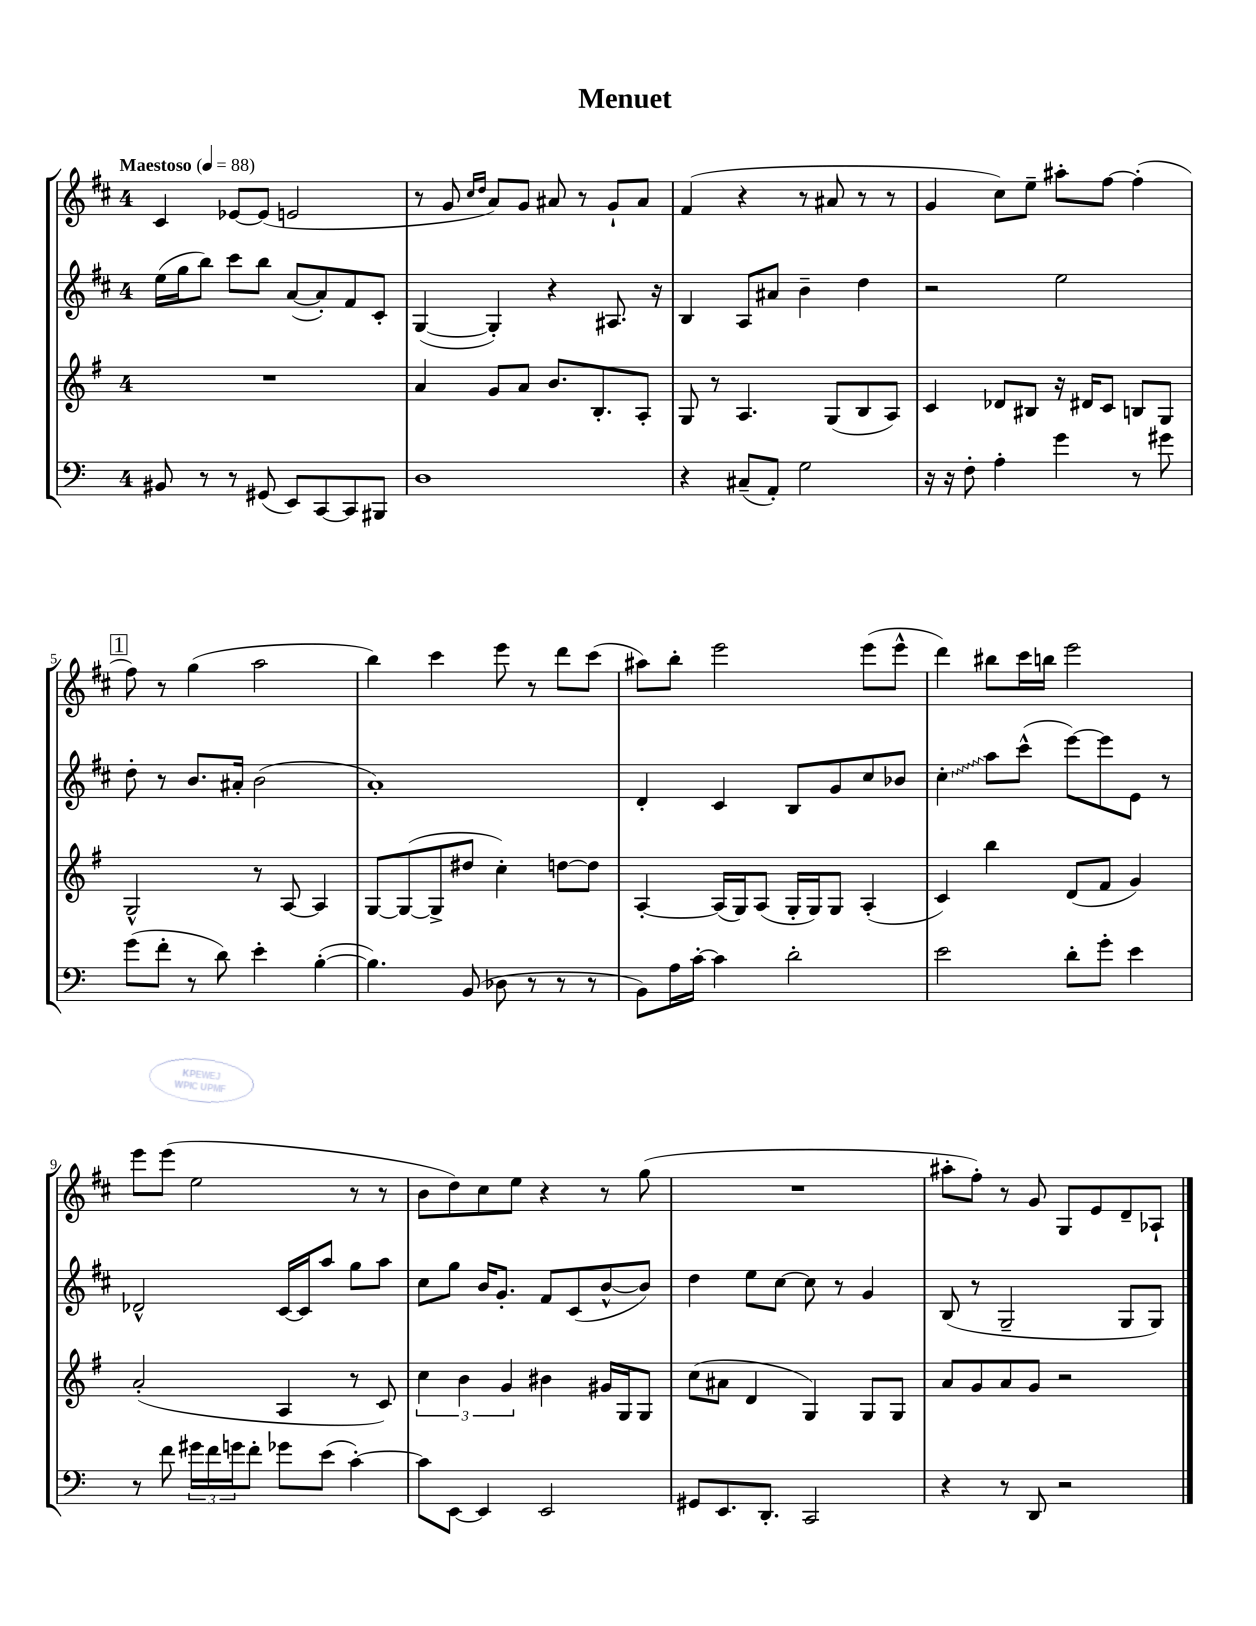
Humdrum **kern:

**kern	**kern	**kern	**kern
*staff4	*staff3	*staff2	*staff1
*clefF4	*clefG2	*clefG2	*clefG2
*k[]	*k[f#]	*k[f#c#]	*k[f#c#]
*M4/4	*M4/4	*M4/4	*M4/4
*MM88	*MM88	*MM88	*MM88
8BB#	1r	(16ee	4c#
.	.	16gg	.
8r	.	8bb)	.
8r	.	8ccc#	[8e-
(8GG#	.	8bb	(8e-]
8EE)	.	([8a	2e
[8CC	.	8a'])	.
8CC]	.	8f#	.
8BBB#	.	8c#'	.
=	=	=	=
1D	4a	([4G	8r
.	.	.	8g
.	.	.	16qqcc#
.	.	.	16qqdd
.	8g	4G'])	8a)
.	8a	.	8g
.	8.b	4r	8a#
.	.	.	8r
.	8.B'	.	.
.	.	8.A#	8g`
.	8A'	.	8a#
.	.	16r	.
=	=	=	=
4r	8G	4B	(4f#
.	8r	.	.
(8C#~	4.A	8A	4r
8AA')	.	8a#	.
2G	.	4b~	8r
.	(8G	.	8a#
.	8B	4dd	8r
.	8A)	.	8r
=	=	=	=
16r	4c	2r	4g
16r	.	.	.
8F'	.	.	.
4A'	8d-	.	8cc#)
.	8B#	.	8ee~
4g	16r	2ee	8aa#'
.	16d#	.	.
.	8c	.	[8ff#
8r	8B	.	(4ff#']
8g#	8G	.	.
=	=	=	=
(8g	2G^^	8dd'	8ff#)
8f'	.	8r	8r
8r	.	8.b	(4gg
8d)	.	.	.
.	.	16a#'	.
4e'	8r	(2b	2aa
.	[8A	.	.
([4B'	4A]	.	.
=	=	=	=
4.B])	[8G	1a')	4bb)
.	(8G_	.	.
.	8G^]	.	4ccc#
(8BB	8dd#	.	.
8D-	4cc')	.	8eee
8r	.	.	8r
8r	[8dd	.	8ddd
8r	8dd]	.	(8ccc#
=	=	=	=
8BB)	[4A'	4d'	8aa#)
16A	.	.	8bb'
[16c'	.	.	.
4c]	(16A]	4c#	2eee
.	16G)	.	.
.	(8A	.	.
2d'	16G'	8B	.
.	16G)	.	.
.	8G	8g	.
.	(4A'	8cc#	(8eee
.	.	8b-	8eee^^
=	=	=	=
2e	4c)	4cc#'	4ddd)
.	4bb	8aa	8bb#
.	.	(8ccc#^^	16ccc#
.	.	.	16bb
8d'	(8d	[8eee)	2eee
8g'	8f#	8eee]	.
4e	4g)	8e	.
.	.	8r	.
=	=	=	=
8r	(2a'	2d-^^	8eee
8f	.	.	(8eee
24g#	.	.	2ee
24f	.	.	.
24g	.	.	.
8f'	.	.	.
8g-	4A	[16c#	.
.	.	16c#]	.
(8e	.	8aa	.
[4c')	8r	8gg	8r
.	8c)	8aa	8r
=	=	=	=
8c]	6cc	8cc#	8b
[8EE	.	8gg	8dd)
.	6b	.	.
4EE]	.	16b	8cc#
.	.	8.g'	.
.	6g	.	.
.	.	.	8ee
2EE	4b#	8f#	4r
.	.	(8c#	.
.	16g#	[8b^^	8r
.	16G	.	.
.	8G	8b])	(8gg
=	=	=	=
8GG#	(8cc	4dd	1r
8.EE	8a#	.	.
.	4d	8ee	.
8.DD'	.	.	.
.	.	[8cc#	.
2CC	4G)	8cc#]	.
.	.	8r	.
.	8G	4g	.
.	8G	.	.
=	=	=	=
4r	8a	(8B	8aa#'
.	8g	8r	8ff#')
8r	8a	2G~	8r
8DD	8g	.	8g
2r	2r	.	8G
.	.	.	8e
.	.	8G	8d~
.	.	8G)	8A-`
==	==	==	==
*-	*-	*-	*-
